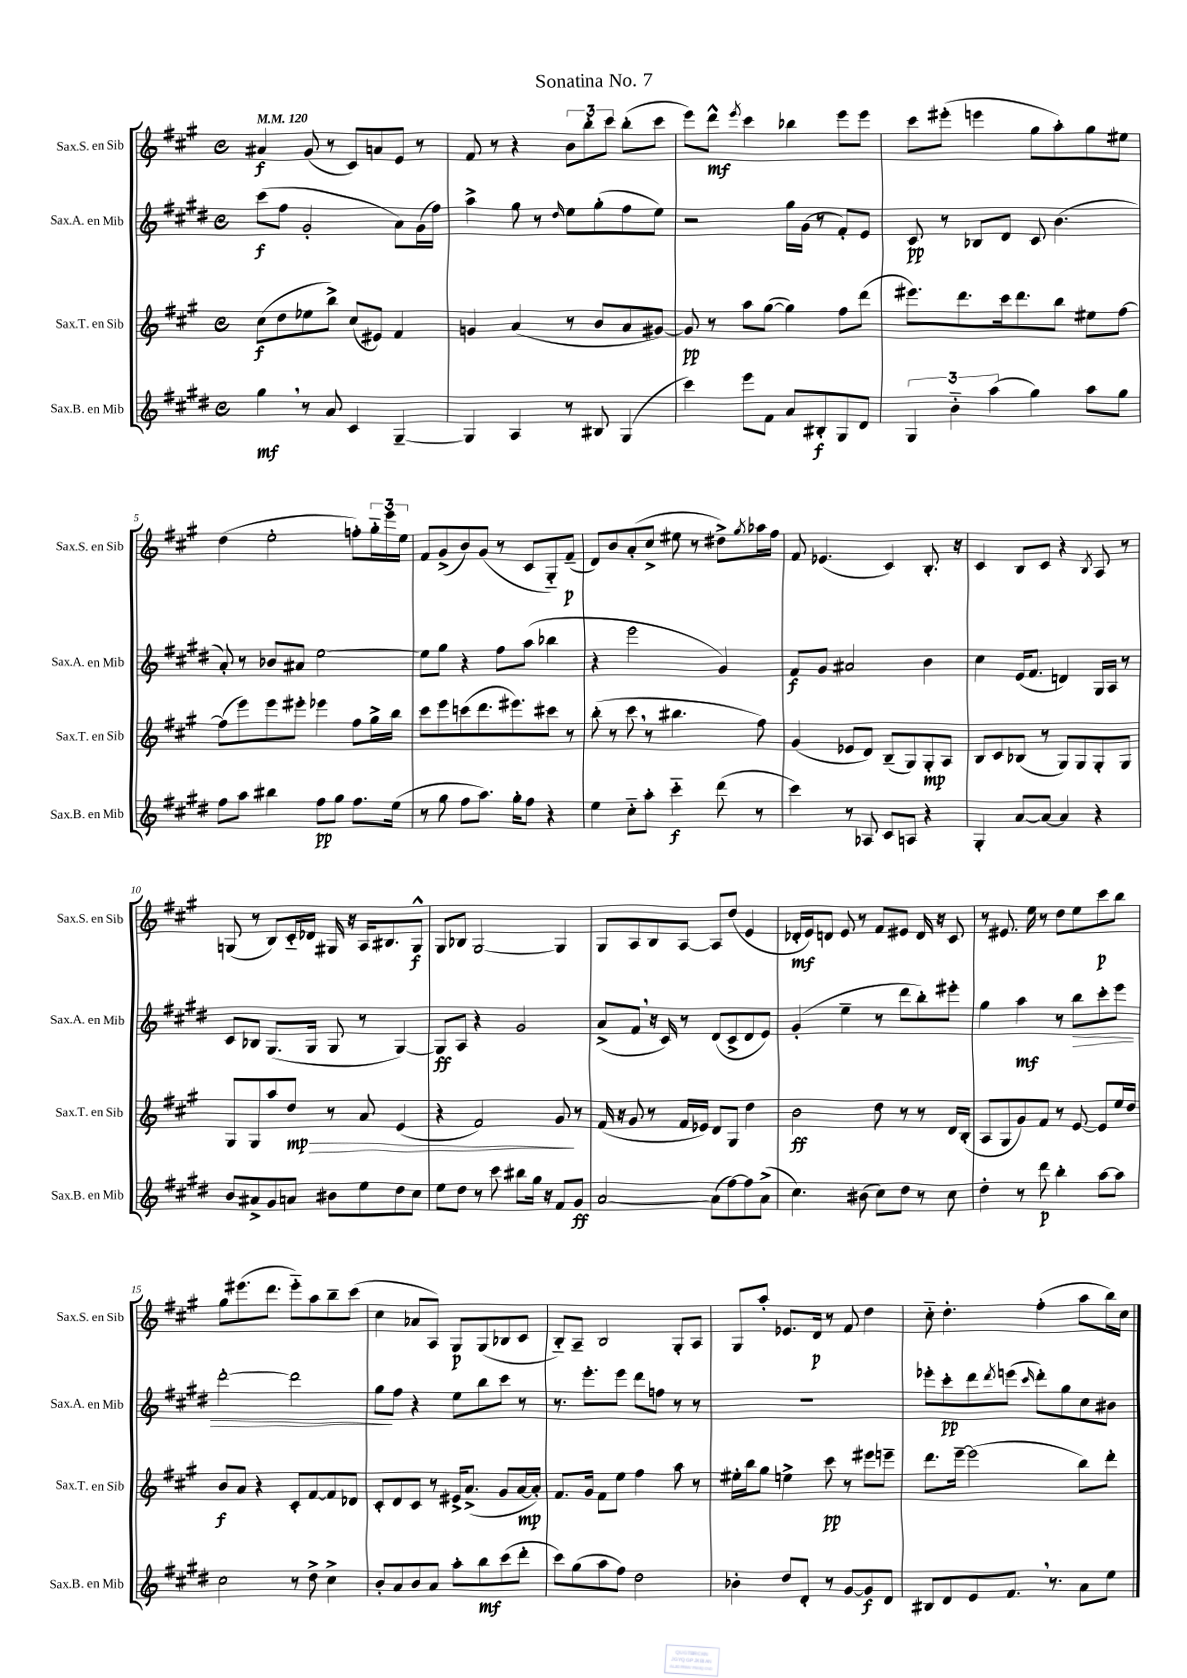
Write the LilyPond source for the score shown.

\header { title = "Sonatina No. 7" }
<<
\new StaffGroup <<
\new Staff = "s0" \with { instrumentName = "Sax.S. en Sib" shortInstrumentName = "Sax.S. en Sib" } {
    \clef treble \key a \major \defaultTimeSignature \time 4/4 \tempo 4 = 120
    ais'4\f gis'8( r8 cis'8) a'8 e'8 r8 |
    fis'8 r8 r4 \tuplet 3/2 { b'8 b''8-. cis'''8 } b''8-.( cis'''8 |
    e'''8) d'''8-^\mf \acciaccatura { e'''8 } cis'''4 bes''4 e'''8 e'''8 |
    cis'''8 eis'''8-.( e'''4 gis''8 a''8-.) gis''8 eis''8 |
    d''4( e''2-. f''8-.) \tuplet 3/2 { gis''16-_ e'''16 e''16 } |
    fis'8 gis'8->( b'8) gis'8( r8 cis'8 gis8-_) fis'8--\p( |
    d'8) b'8 a'8-.( cis''8-> eis''8 r8 dis''8->) \acciaccatura { gis''8 } aes''16 fis''16 |
    fis'8 ees'4.( cis'4) b8.-. r16 |
    cis'4 b8 cis'8 r4 \acciaccatura { b8 } a8 r8 |
    g8( r8 b8) cis'16-_ des'16 gis16 r16 a16 bis8. gis8-^\f |
    gis8 bes8 gis2~ gis4 |
    gis8 a8 b8 a8~ a8 d''8( e'4 |
    des'16-.\mf e'16) d'8 e'8 r8 fis'8 eis'8 d'16 r16 cis'8 |
    r8 eis'8. e''16 r8 d''8 e''8 cis'''8\p b''8 |
    gis''8 eis'''8.( d'''8. eis'''8-_) a''8 b''8-- cis'''8( |
    cis''4 aes'8 a8) gis8\p gis8( bes8 cis'8 |
    b8-_) a8-- b2 gis8-. a8 |
    gis8 a''8-. ees'8. d'16\p r8 fis'8 d''4 |
    cis''8-_ d''4.-. fis''4-.( a''8 b''16) cis''16 \bar "|." |
}
\new Staff = "s1" \with { instrumentName = "Sax.A. en Mib" shortInstrumentName = "Sax.A. en Mib" } {
    \clef treble \key e \major \defaultTimeSignature \time 4/4
    cis'''8\f( fis''8 gis'2-. a'8) gis'16( fis''16) |
    a''4-> gis''8 r8 \grace { dis''16 } e''8 gis''8-.( fis''8 e''8) |
    r2 gis''16 gis'16( r8 fis'8-.) e'8 |
    cis'8\pp r8 bes8 dis'8 cis'8 b'4.( |
    a'8-.) r8 bes'8 ais'8 e''2~ |
    e''8 gis''8 r4 fis''8 a''8( bes''4 |
    r4 e'''2 gis'4) |
    fis'8\f gis'8 ais'2 b'4 |
    cis''4 e'16( fis'8. d'4) gis16 a16 r8 |
    cis'8 bes8 gis8.( gis16 gis8 r8 gis4~) |
    gis8\ff a8 r4 gis'2 |
    a'8->( fis'8 \breathe r16 cis'16) r8 dis'8( cis'8-> dis'8 e'8) |
    gis'4-.( e''4-- r8 dis'''8 b''8-.) eis'''8-. |
    gis''4 a''4\mf r8 b''8\> cis'''8-. e'''8 |
    dis'''2~-. dis'''2 |
    gis''8\! fis''8 r4 e''8 b''8 cis'''8 r8 |
    r8. e'''8.-. e'''8 dis'''8 f''8 r8 r8 |
    R1 |
    ees'''8-. cis'''8-.\pp dis'''8 \acciaccatura { dis'''8 } e'''8( \grace { cis'''16 } dis'''8-.) gis''8 cis''8 bis'8 \bar "|." |
}
\new Staff = "s2" \with { instrumentName = "Sax.T. en Sib" shortInstrumentName = "Sax.T. en Sib" } {
    \clef treble \key a \major \defaultTimeSignature \time 4/4
    cis''8\f( d''8 ees''8 b''8->) cis''8( eis'8) fis'4 |
    g'4 a'4( r8 b'8 a'8 gis'8~) |
    gis'8\pp r8 a''8 gis''8~( gis''4) fis''8 d'''8( |
    eis'''8.) d'''8. cis'''16 d'''8. b''8 eis''8 fis''8~ |
    fis''8( e'''8) e'''8 eis'''8-. ees'''4 fis''8 gis''16-> b''16 |
    cis'''8 e'''8 c'''8( d'''8. eis'''8.) cis'''8 r8 |
    b''8-.( r8 cis'''8 \breathe r8 bis''4. fis''8) |
    gis'4( ees'8 d'8) b8--( gis8) gis8-.\mp a8 |
    b8 cis'8 bes8( r8 gis8) gis8 gis8-. gis8 |
    gis8 gis8 a''8 d''8\mp\> r8 a'8 e'4( |
    r4 fis'2) gis'8\! r8 |
    fis'16( r16 gis'8 r8 fis'16 ees'16) d'8 gis8 d''4 |
    b'2\ff d''8 r8 r8 d'16 b16-.( |
    a8 gis8 gis'8) fis'8 r8 e'8~ e'8 e''16 d''16 |
    b'8\f a'8 r4 cis'8-. fis'8~ fis'8 des'8 |
    cis'8-. d'8 cis'8 r8 eis'16-> a'8.->( gis'8 a'16~\mp a'16-.) |
    fis'8. gis'16 fis'8 e''8 fis''4 a''8 r8 |
    eis''16-. b''16 gis''8 e''4-> cis'''8\pp r8 eis'''8 e'''8-- |
    d'''8. e'''16~-- e'''2( b''8) d'''8-. \bar "|." |
}
\new Staff = "s3" \with { instrumentName = "Sax.B. en Mib" shortInstrumentName = "Sax.B. en Mib" } {
    \clef treble \key e \major \defaultTimeSignature \time 4/4
    gis''4\mf \breathe r8 a'8 cis'4 gis4~-- |
    gis4 a4 r8 bis8 gis4( |
    cis'''4) e'''8 fis'8 a'8 bis8-.\f gis8 dis'8 |
    \tuplet 3/2 { gis4 b'4-_ a''4( } gis''4) a''8 gis''8 |
    fis''8 a''8 bis''4 fis''8\pp gis''8 fis''8. e''16( |
    r8 gis''8 fis''8 a''8.) gis''16-. fis''8 r4 |
    e''4 cis''8-_ a''8-. cis'''4-_\f dis'''8( r8 |
    cis'''4) r8 aes8 cis'8 a8 r4 |
    gis4-. a'8~ a'8~ a'4 r4 |
    b'8 ais'8-> gis'8 a'8 bis'8 e''8 dis''8 cis''8 |
    e''8 dis''8 r8 cis'''8 bis''8 gis''16 r16 fis'8 gis'8\ff |
    a'2~ a'8( fis''8~) fis''8 a'8->( |
    cis''4.) bis'8( cis''8) dis''8 r8 cis''8 |
    dis''4-. r8 dis'''8\p b''4-. a''8~ a''8 |
    cis''2 r8 dis''8-> cis''4-> |
    b'8-. a'8 b'8 a'8 a''8-. b''8\mf cis'''8( dis'''8-. |
    cis'''8) gis''8( a''8 fis''8) dis''2 |
    bes'4-. dis''8 dis'8-. r8 gis'8~ gis'8\f dis'8 |
    bis8 dis'8 e'8 fis'8. \breathe r8. a'8 e''8 \bar "|." |
}
>>
>>
